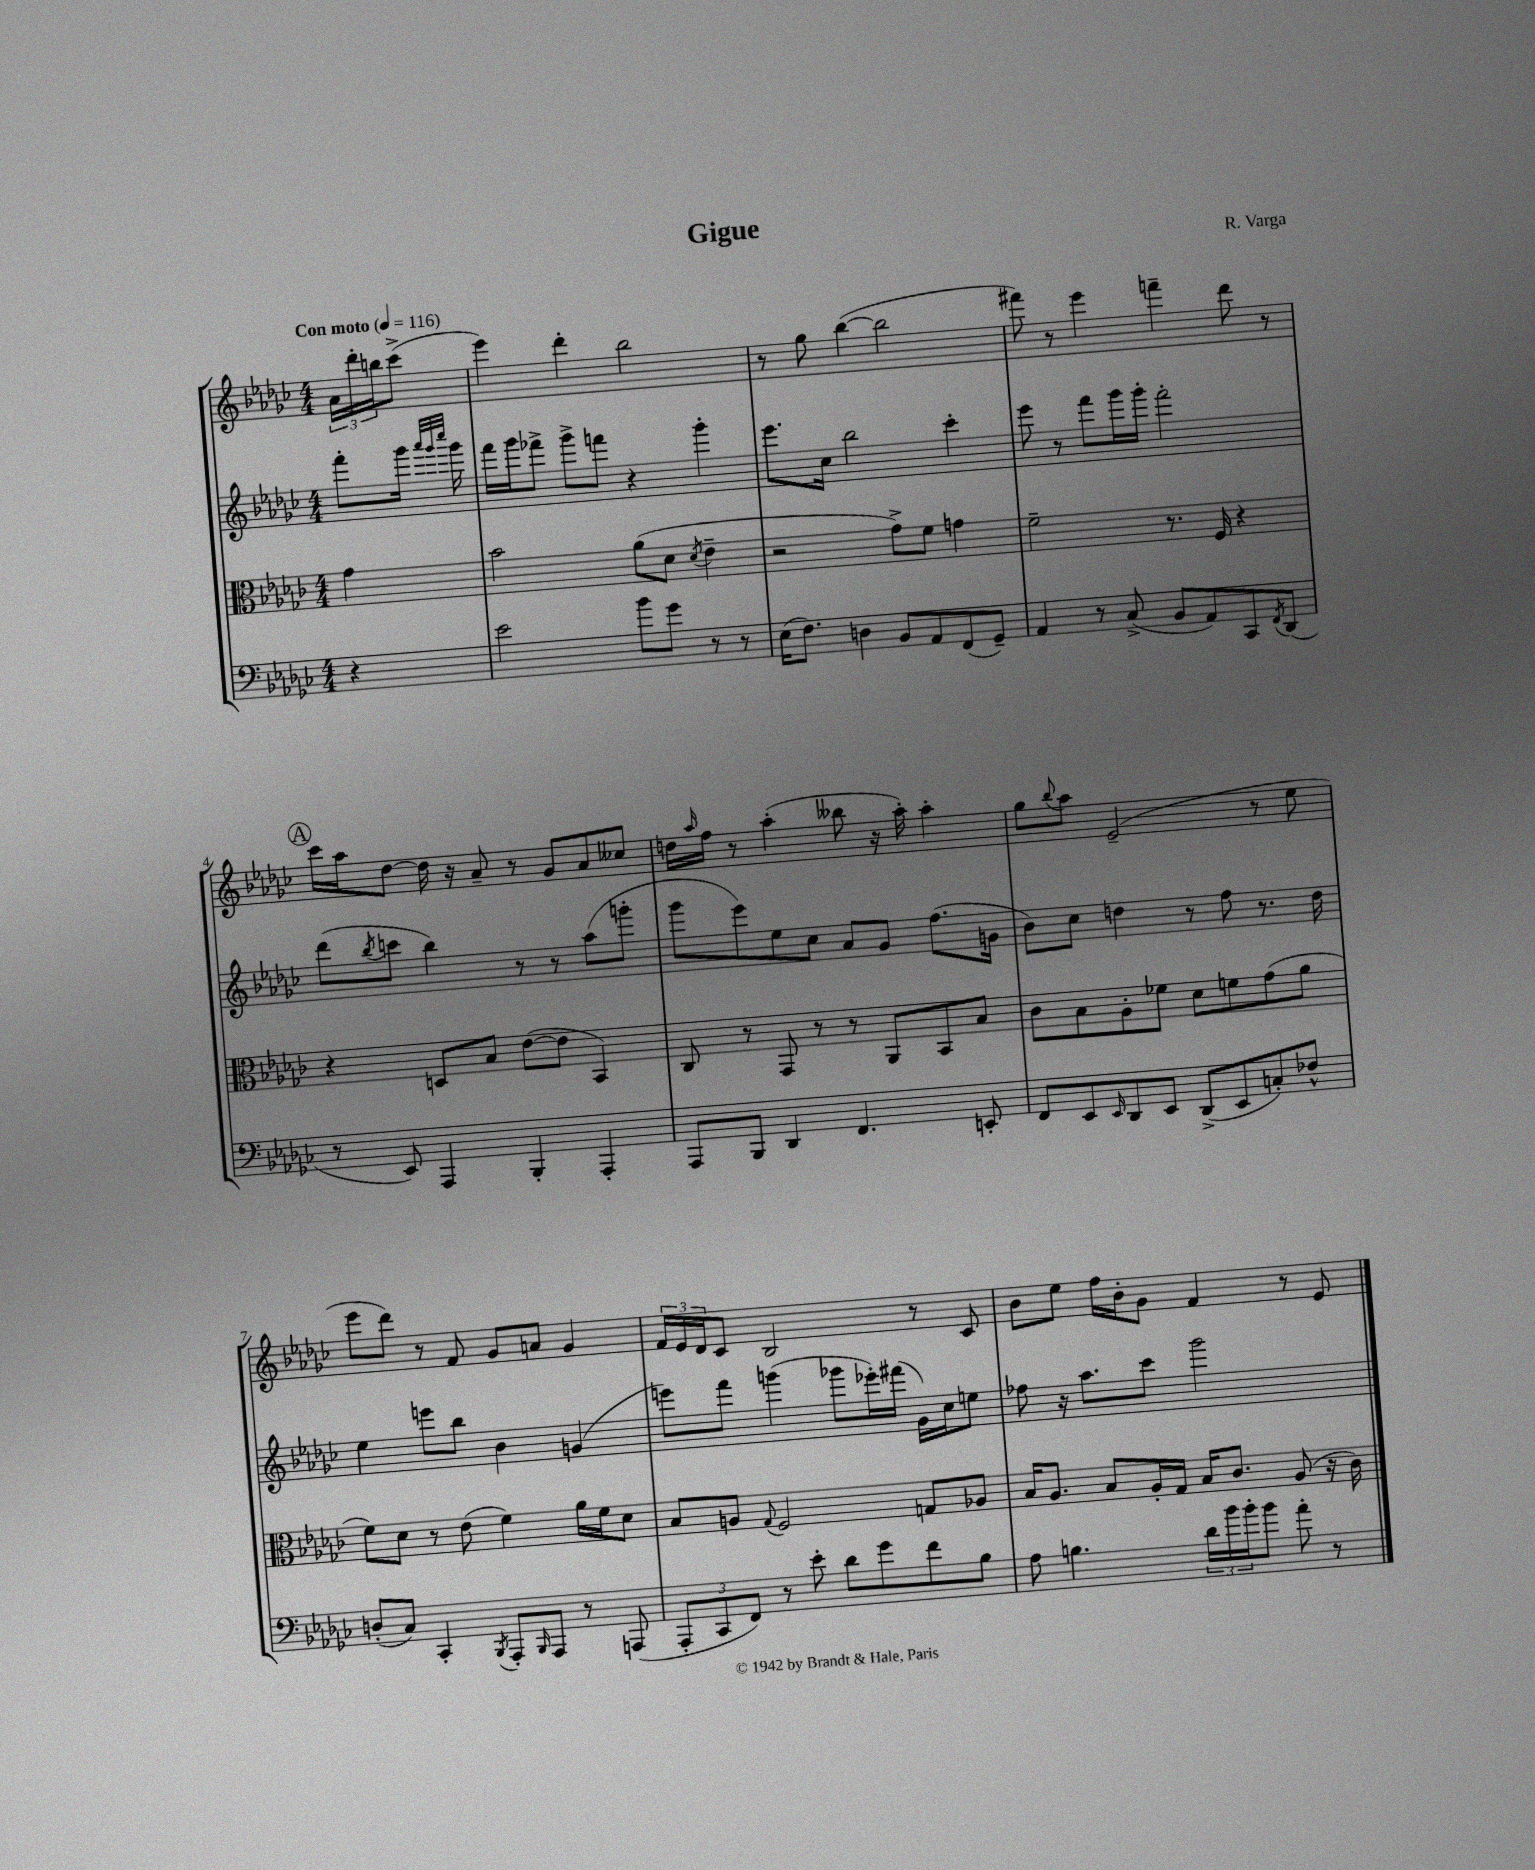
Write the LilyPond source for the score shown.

\header { title = "Gigue" composer = "R. Varga" }
<<
\new StaffGroup <<
\new Staff = "s0" {
    \clef treble \key ges \major \numericTimeSignature \time 4/4 \partial 4 \tempo "Con moto" 4 = 116
    \tuplet 3/2 { aes'16 des'''16-. b''16 } ces'''8->( |
    ees'''4) des'''4-. bes''2 |
    r8 ges''8 bes''4~( bes''2 |
    fis'''8) r8 ees'''4 f'''4-- des'''8 r8 |
    \mark \markup { \circle "A" } ces'''16 aes''16 des''8~ des''16 r16 aes'8-- r8 ges'8 aes'8 ceses''8 |
    d''16 \grace { aes''16 } f''16 r8 aes''4-.( beses''8 r16 aes''16-.) aes''4-. |
    ges''8 \appoggiatura { bes''8 } aes''8 ees'2--( r8 ees''8 |
    ees'''8 des'''8) r8 f'8 ges'8 a'8 ges'4 |
    \tuplet 3/2 { f'16 ees'16 des'16 } ces'8 bes2 r8 ces'8 |
    bes'8 ees''8 f''16 bes'16-. ges'8 f'4 r8 ees'8 \bar "|." |
}
\new Staff = "s1" {
    \clef treble \key ges \major \numericTimeSignature \time 4/4 \partial 4
    f'''8-. ges'''16 \grace { aes'''32 ges'''32 ces''''32 } ges'''16 |
    f'''16 ges'''16 fes'''8-> ges'''8-> f'''8 r4 ges'''4-. |
    ees'''8. ces''16 bes''2 ces'''4-. |
    ees'''8 r8 f'''8 ges'''16 ges'''16-. f'''2-. |
    \mark \markup { \circle "A" } des'''8( \acciaccatura { bes''8 } c'''8 bes''4) r8 r8 aes''8( g'''8-. |
    ges'''8 ees'''8) ees''8 ces''8 aes'8 ges'8 f''8.( g'16 |
    bes'8) ces''8 d''4 r8 f''8 r8. d''16 |
    ees''4 e'''8 bes''8 bes'4 g'4( |
    e'''8) f'''8 g'''4( ges'''8 ees'''16-.) fis'''16( ges'16) ces''16 e''8 |
    fes''8 r16 aes''8. ces'''8 ges'''2 \bar "|." |
}
\new Staff = "s2" {
    \clef alto \key ges \major \numericTimeSignature \time 4/4 \partial 4
    ges'4 |
    bes'2 aes'8( des'8 \acciaccatura { des'8 } ees'4-- |
    r2 ges'8->) f'8 g'4 |
    f'2-- r8. f16 r4 |
    \mark \markup { \circle "A" } r4 d8 bes8 ees'8~( ees'8 bes,4) |
    ces8 r8 ges,8 r8 r8 aes,8 bes,8 bes8 |
    ces'8 bes8 aes8-. fes'8 des'8 f'8 ges'8( aes'8 |
    f'8) des'8 r8 ees'8( f'4) aes'16 f'16 des'8 |
    bes8 a8 \appoggiatura { ges8 } f2 g8 aes8 |
    bes16 aes8. bes8 aes16-. ges16 bes16 ces'8. aes8( r16 ces'16) \bar "|." |
}
\new Staff = "s3" {
    \clef bass \key ges \major \numericTimeSignature \time 4/4 \partial 4
    r4 |
    ees'2 bes'8 ges'8 r8 r8 |
    ees16( f8.) d4 bes,8 aes,8 f,8( ges,8--) |
    aes,4 r8 ces8->( bes,8 aes,8) ces,8 \acciaccatura { f,8 } des,8( |
    \mark \markup { \circle "A" } r8 ees,8) aes,,4 bes,,4-. aes,,4-. |
    aes,,8 bes,,8 des,4 f,4. e,8-. |
    f,8 ees,8 \grace { ees,16 } des,8 ees,8 des,8->( ees,8 c8-.) fes8-^ |
    d8-.( ces8) ces,4-. \acciaccatura { bes,,8 } aes,,8-. \grace { bes,,16 } aes,,8 r8 a,,8( |
    \tuplet 3/2 { aes,,8-. ces,8 f,8) } r8 ees'8-. des'8 ges'8 f'8 bes8 |
    aes8 b4. \tuplet 3/2 { des'16 bes'16 bes'16-. } bes'8 aes'8-. r8 \bar "|." |
}
>>
>>
